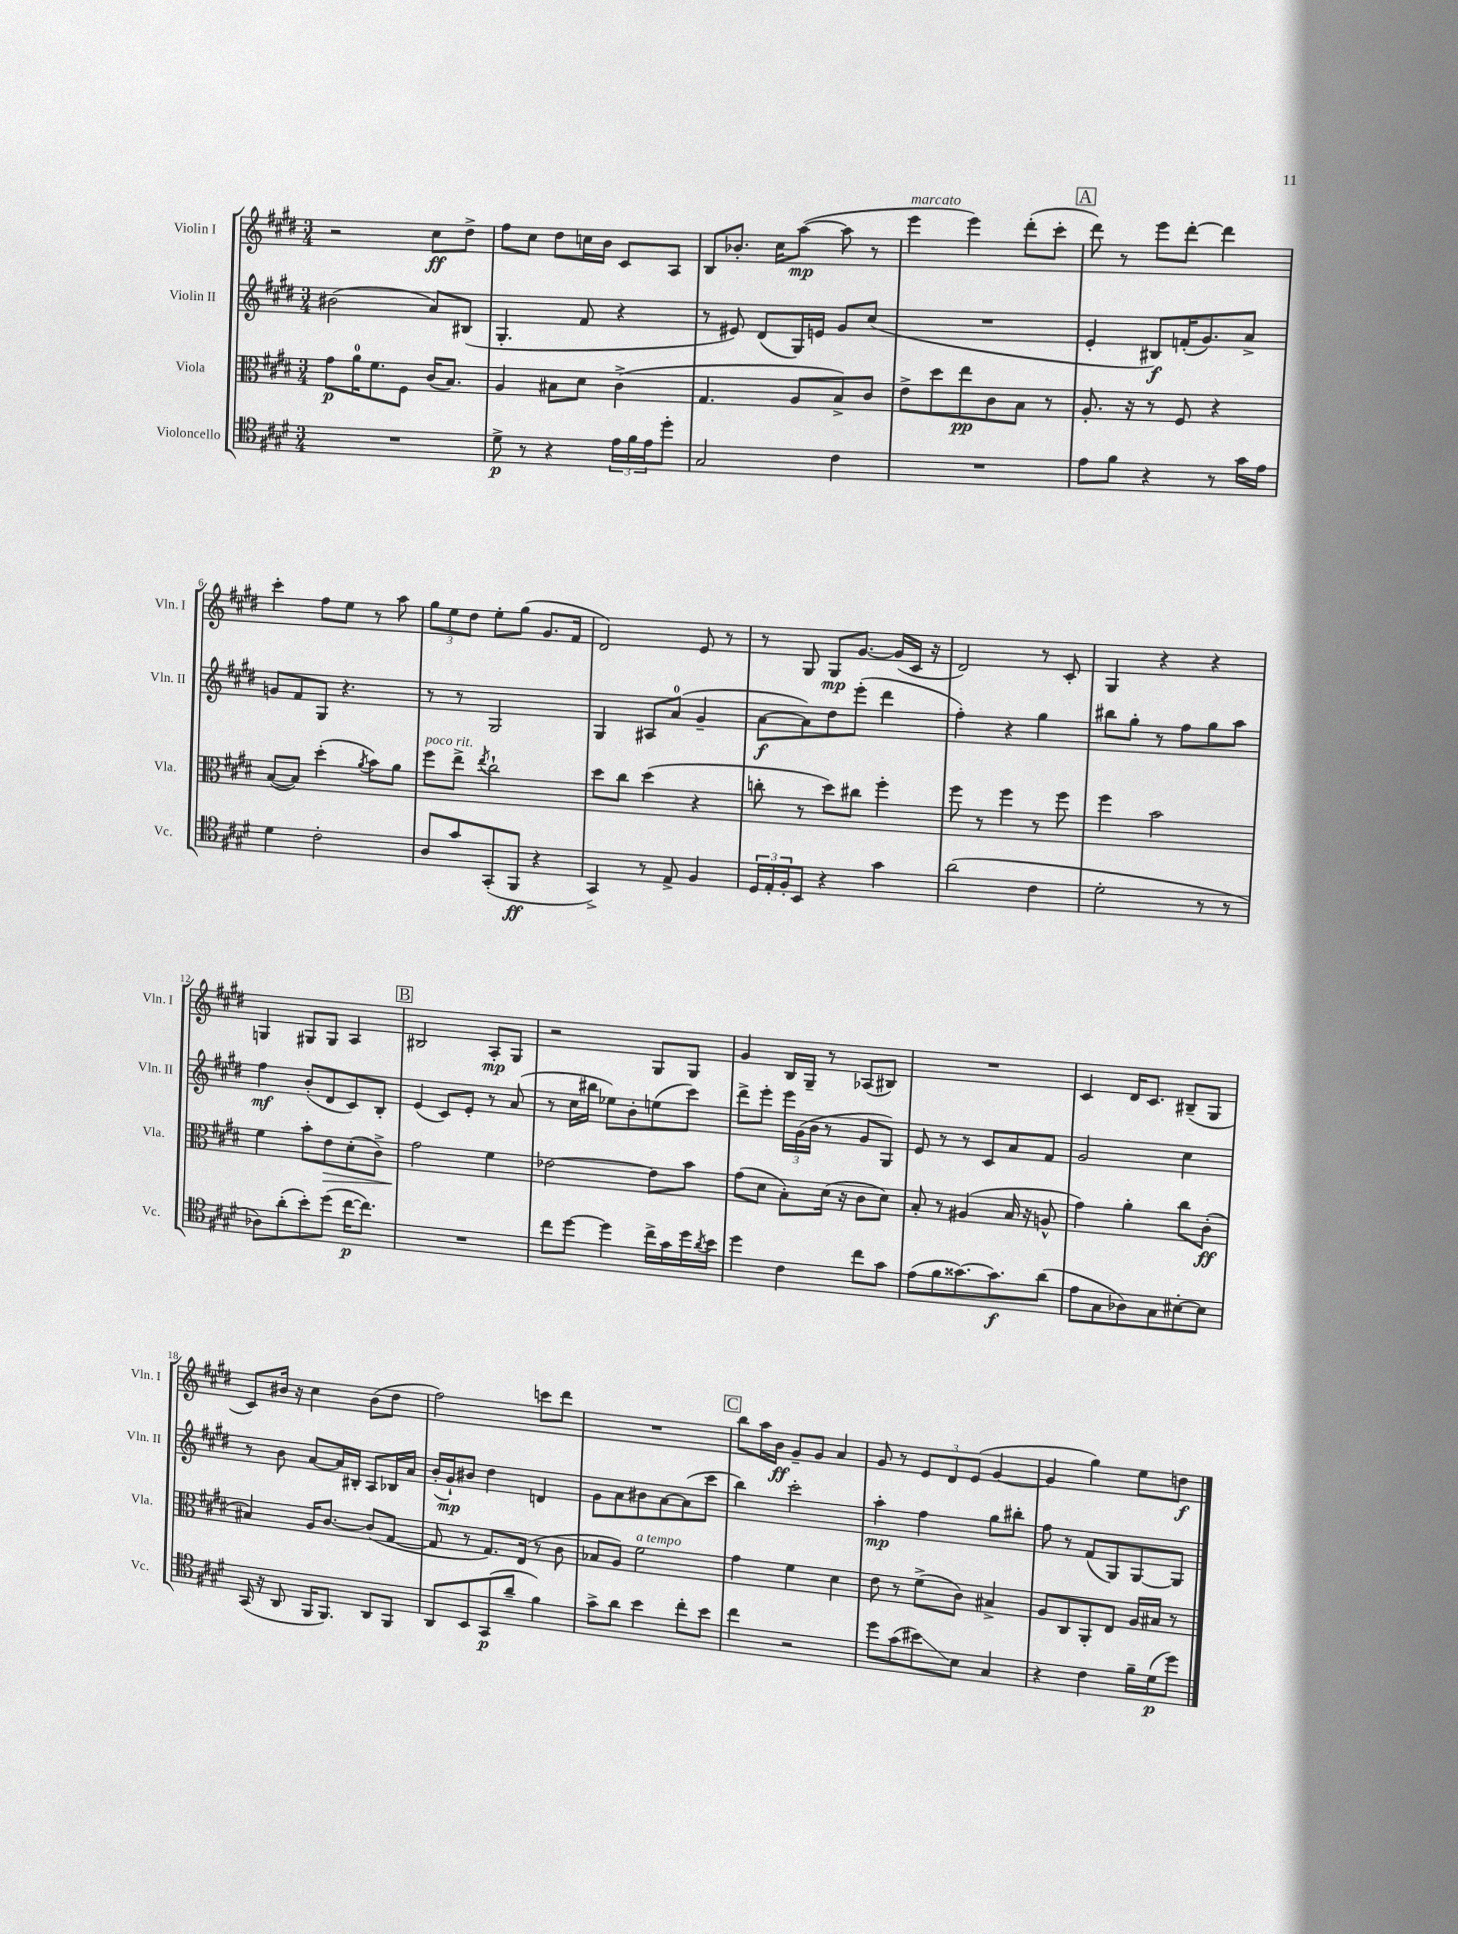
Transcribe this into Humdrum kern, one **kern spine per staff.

**kern	**kern	**kern	**kern
*staff4	*staff3	*staff2	*staff1
*clefC4	*clefC3	*clefG2	*clefG2
*k[f#c#g#d#]	*k[f#c#g#d#]	*k[f#c#g#d#]	*k[f#c#g#d#]
*M3/4	*M3/4	*M3/4	*M3/4
2.r	8g#	(2b#	2r
.	16a	.	.
.	8.f#	.	.
.	8F#	.	.
.	(16c#	8a)	8cc#
.	8.B)	.	.
.	.	(8B#	8dd#^
=	=	=	=
8d#^	4A	4.G#'	8ff#
8r	.	.	8cc#
4r	8B#	.	8dd#
.	8d#	8f#	16cc
.	.	.	16b
24e	(4c#^	4r	8c#
24f#	.	.	.
24e	.	.	.
8dd#'	.	.	8A
=	=	=	=
2G#	4.G#	8r	8B
.	.	8e#)	8.b-'
.	.	(8d#	.
.	.	.	16cc#
.	8A	16G#)	([8aa
.	.	16e	.
4c#	8B^)	8g#	8aa]
.	8c#	(8cc#	8r
=	=	=	=
2.r	8e^	2.r	4eee
.	8dd#	.	.
.	8ee	.	4eee)
.	8c#	.	.
.	8B	.	(8ddd#'
.	8r	.	8ccc#'
=	=	=	=
8e	8.A'	4e'	8ddd#)
8f#	.	.	8r
.	16r	.	.
4r	8r	8B#)	8eee
.	8F#	(16f'	[8ddd#'
.	.	8.g#)	.
8r	4r	.	4ddd#]
16g#	.	8a^	.
16e	.	.	.
=	=	=	=
4d#	([8B	8g	4ccc#'
.	8B])	8f#	.
2c#'	(4dd#'	8G#	8ff#
.	.	4.r	8ee
.	8qa	.	.
.	8b)	.	8r
.	8a	.	8aa
=	=	=	=
8A	8ff#	8r	12gg#
.	.	.	12ee
8g#	8ee^	8r	.
.	.	.	12dd#
.	8qee	.	.
(8GG#'	2cc#`	2G#	8ee'
8FF#	.	.	(8gg#
4r	.	.	8.g#
.	.	.	16f#
=	=	=	=
4GG#^)	8dd#	4G#	2d#)
.	8cc#	.	.
8r	(4dd#	8A#	.
8E^	.	(8a	.
4F#	4r	4g#~	8e
.	.	.	8r
=	=	=	=
24D#	8cc'	[8a	8r
24E'	.	.	.
24F#'	.	.	.
8BB	8r	8a])	8G#
4r	8dd#)	8dd#	8G#
.	8cc#	(8eee'	[8.g#
4g#	4ff#'	4ddd#	.
.	.	.	(16g#]
.	.	.	16c#
.	.	.	16r
=	=	=	=
(2a	8ff#	4ff#')	2d#)
.	8r	.	.
.	4ff#	4r	.
4c#	8r	4gg#	8r
.	8ff#	.	8c#'
=	=	=	=
2d#'	4ff#	8bb#	4G#
.	.	8gg#'	.
.	2b	8r	4r
.	.	8ff#	.
8r	.	8gg#	4r
8r	.	8aa	.
=	=	=	=
8A-)	4f#	4ff#	4G
(8a'	.	.	.
8b')	8b'	(8b'	8G#
(8dd#	8e	8d#	8G#
[16cc#	(8d#'	8c#)	4A
8.cc#])	.	.	.
.	8c#^)	8B'	.
=	=	=	=
2.r	2g#	(4e	2B#
.	.	8c#)	.
.	.	8e'	.
.	4f#	8r	8A'
.	.	(8a	8G#
=	=	=	=
8cc#	[2e-	8r	2r
[8dd#	.	16cc#	.
.	.	16bb#	.
4dd#]	.	8ee-)	.
.	.	8b'	.
16cc#^	8e-]	(8ee	8G#
16g#	.	.	.
16dd#	8b	8ccc#)	8G#
8qa	.	.	.
16b	.	.	.
=	=	=	=
4dd#	(8g#	8ddd#^	4g#
.	8d#	8eee'	.
4c#	8B')	24eee	16B
.	.	(24g#	.
.	.	.	16G#~
.	.	24b	.
.	(16d#	8r	8r
.	16r	.	.
8cc#	8c#	8g#	(8A-
8g#	8d#)	8G#)	8B#)
=	=	=	=
(8e	8B'	8e	2.r
8f#	8r	8r	.
[8.g##)	(4A#	8r	.
.	.	8c#	.
8.g##]	.	.	.
.	16B	8a	.
.	16r	.	.
(8a	8A^^	8f#	.
=	=	=	=
8e	4g#)	2g#	4c#
8G#	.	.	.
8A-)	4a'	.	16d#
.	.	.	8.c#
8G#	.	.	.
[8B#'	8cc#	4cc#	(8B#~
8B#]	(8c#'	.	8G#
=	=	=	=
(16GG#	4B#)	8r	8c#)
16r	.	.	.
8AA	.	8b	16b#
.	.	.	16r
16FF#	16A	[8a	4cc#
8.FF#)	[8.c#	.	.
.	.	16a]	.
.	.	16B#'	.
8AA	(8c#]	8A	(8b#
8FF#	[8G#	16B-	8dd#
.	.	16a	.
=	=	=	=
8AA	8G#]	(16b'	2ff#)
.	.	16g#`)	.
8BB	8r	8b#	.
(8GG#	8.G#)	4dd#	.
8a~	.	.	.
.	(16E	.	.
4f#)	8r	4d	8ccc
.	8c#	.	8ddd#
=	=	=	=
8g#^	8B-	8g#	2.r
8a	8A)	8a	.
4b	2f#	8b#	.
.	.	[8a	.
8cc#'	.	(8a]	.
8b	.	8ccc#	.
=	=	=	=
4cc#	4g#	4bb)	8bb
.	.	.	16aa
.	.	.	16b
2r	4f#	2ccc#'	8g#~
.	.	.	8g#
.	4d#	.	4a
=	=	=	=
8dd#	8e	4aa'	8g#
(8g#	8r	.	8r
8b#)	(8f#^	4ff#	12e
.	.	.	12d#
8B	8c#)	.	.
.	.	.	(12e
4G#	4B#^	8gg#	[4g#
.	.	8bb#'	.
=	=	=	=
4r	8A	8ff#	4g#]
.	8C#	8r	.
4c#	8AA'	(8f#	4gg#)
.	8E	8G#)	.
16f#~	16A	[8G#	8ee
(16d#	16B#	.	.
8dd#)	8r	8G#]	8dd
==	==	==	==
*-	*-	*-	*-
